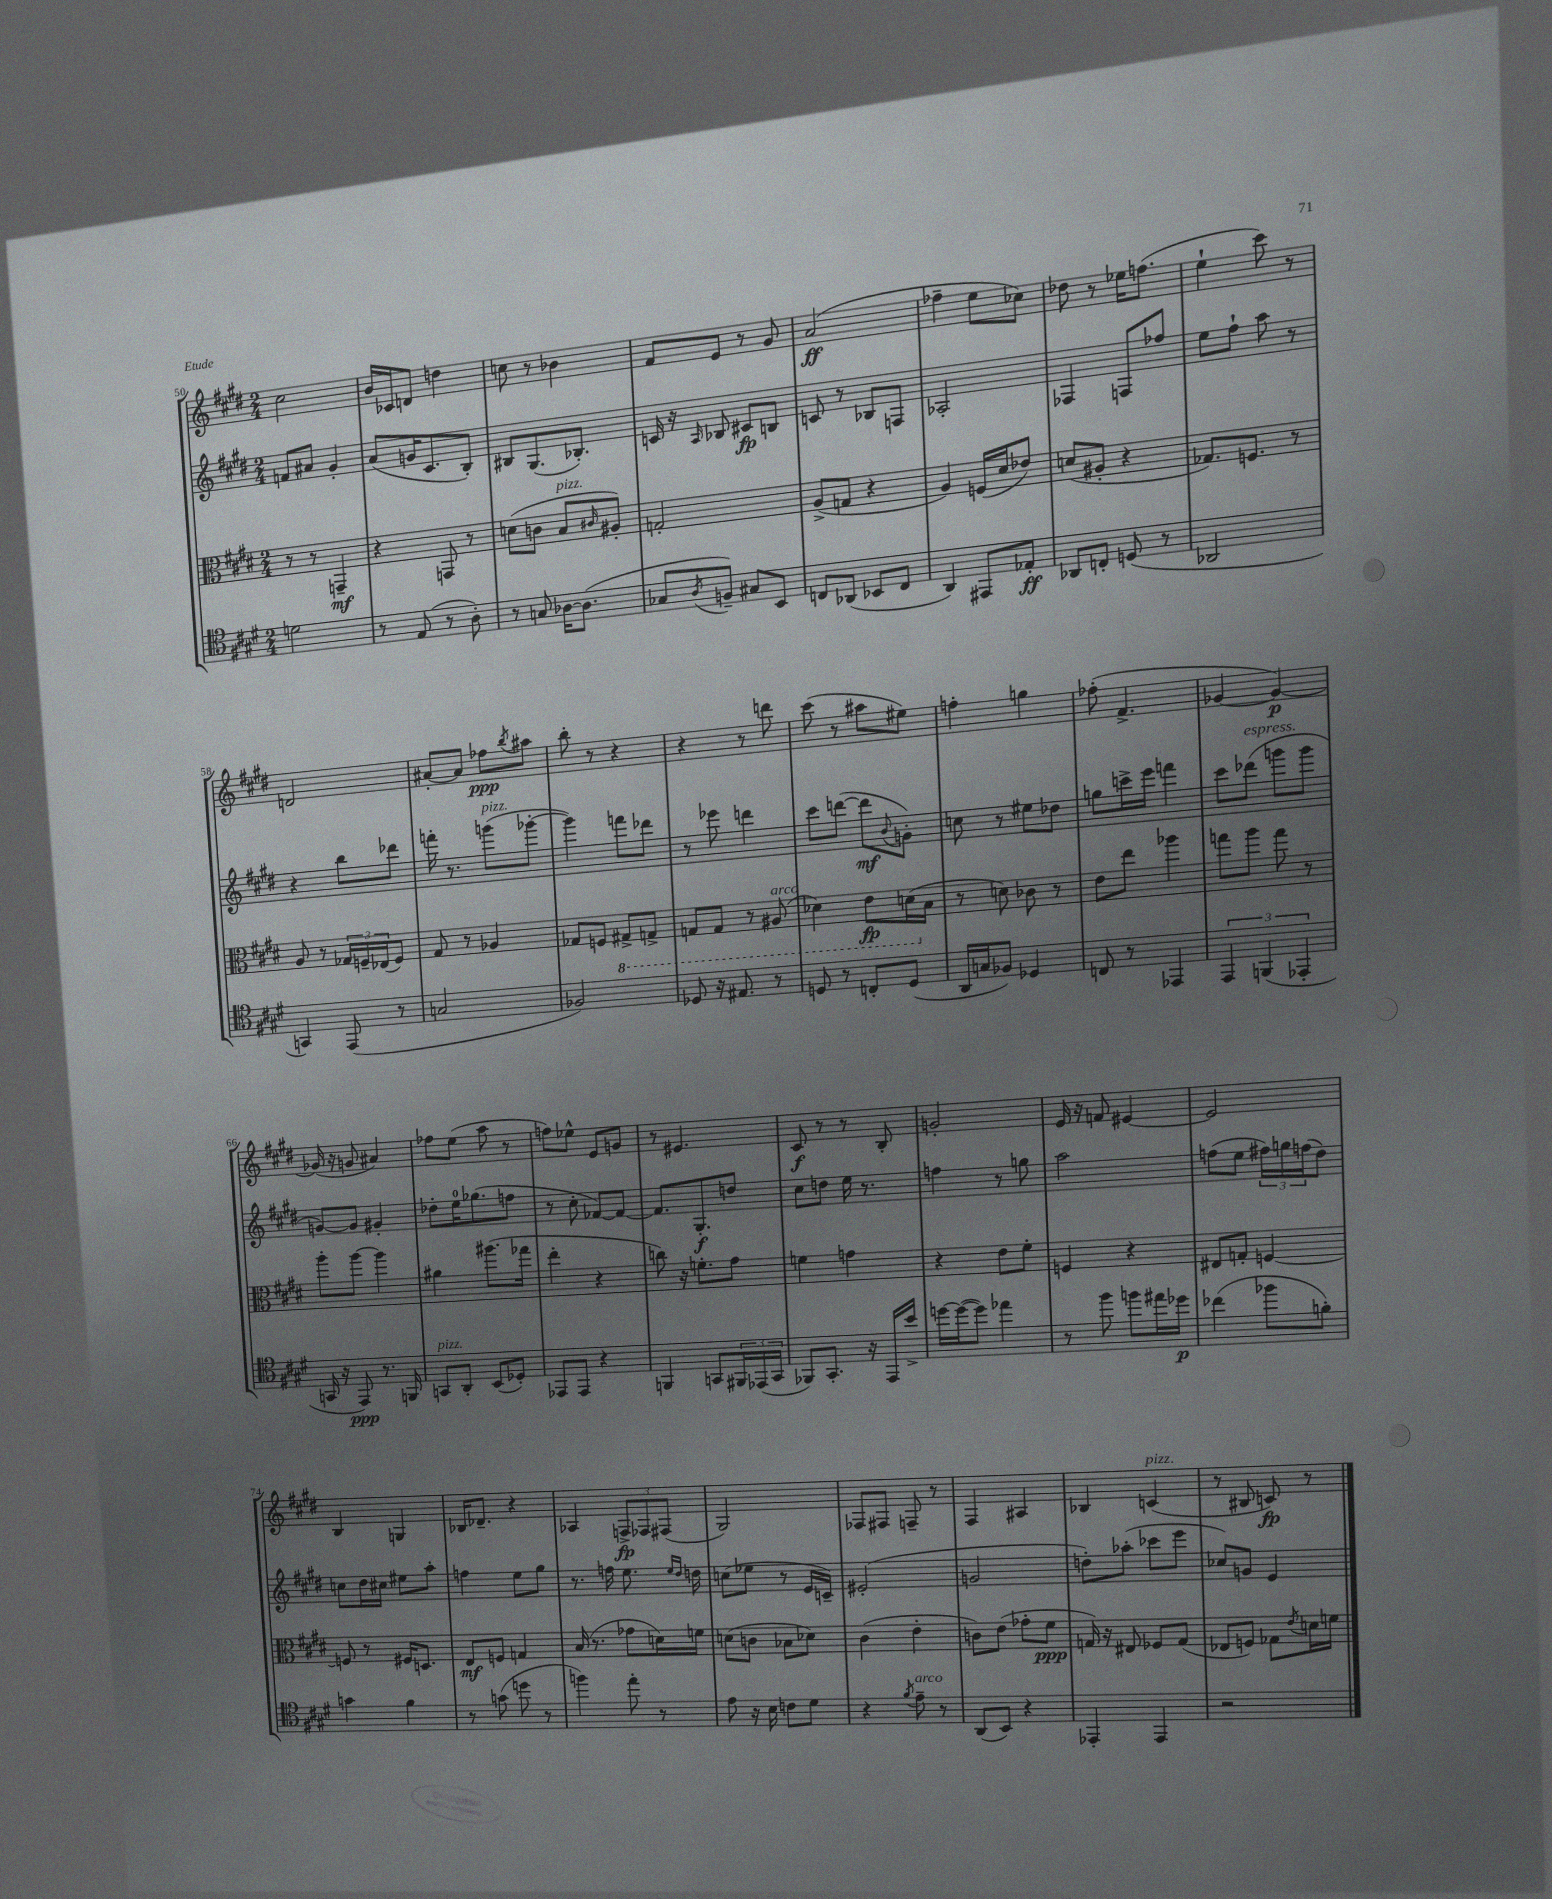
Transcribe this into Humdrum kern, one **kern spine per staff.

**kern	**kern	**kern	**kern
*staff4	*staff3	*staff2	*staff1
*clefC4	*clefC3	*clefG2	*clefG2
*k[f#c#g#d#]	*k[f#c#g#d#]	*k[f#c#g#d#]	*k[f#c#g#d#]
*M2/4	*M2/4	*M2/4	*M2/4
2d\	8r	8f/L	2cc#\
.	8r	8a#/J	.
.	4GG~/	4g#'/	.
=	=	=	=
8r	4r	(8a/L	16b/LL
.	.	.	16c-/J
(8E/	.	16g/K	8d/J
.	.	8.c#/	.
8r	8GG/	.	4dd\
8A'\)	8r	8B'/J)	.
=	=	=	=
8r	(8d\L	8B#/L	8cc\
8G/	8c\J	(8.G#/	8r
[16A-\LK	8B/L	.	4b-\
(8.A-\]J	.	8.B-'/J)	.
.	16qqc#/	.	.
.	8A#'/J)	.	.
=	=	=	=
8G-/L	2G'/	16c/	8f#/L
.	.	16r	.
8qA/	.	16qqA/	.
8F~/J)	.	8B-/	8e/J
8G#/L	.	8c#/L	8r
8BB/J	.	8B/J	8g#/
=	=	=	=
8C/L	(8A^/L	8c/	(2a/
(8AA-/J	8G/J	8r	.
8BB-/L	4r	8B-/L	.
8C/J	.	8F/J	.
=	=	=	=
4AA/)	4A/)	2A-'/	4ff-~\
8EE#/L	(16F/LL	.	8ee\L
.	16d#/J	.	.
8E-'/J	8e-/J)	.	8cc-\J)
=	=	=	=
8AA-/L	(8d/L	4F-/	8dd-\
8C'/J	8A#'/J	.	8r
(8D/	4r	8F/L	16ee-\LK
.	.	.	(8.ff\J
8r	.	8ff-/J	.
=	=	=	=
2AA-/	8.G-/L)	8ee\L	4ee`\
.	.	8ff#`\J	.
.	8.F/J	.	.
.	.	8aa\	8ccc#\)
.	8r	8r	8r
=	=	=	=
4GG/)	8A/	4r	2d/
.	8r	.	.
(8EE/	24G-/LL	8bb\L	.
.	24F~/	.	.
.	(24E-/J	.	.
8r	8F/J)	8ddd-\J	.
=	=	=	=
2G/	8G#/	16fff'\	[8a#'/L
.	.	8.r	.
.	8r	.	8a#/]J
.	4A-/	(8ggg\L	8ff-\L
.	.	.	8qbb/
.	.	[8ggg-'\J	8aa#\J
=	=	=	=
2F-/)	8G-/L	4ggg-\])	8bb'\
.	8F/J	.	8r
.	8GG#^/L	8fff\L	4r
.	8GG^/J	8ddd-\J	.
=	=	=	=
8D-/	8GG/L	8r	4r
16r	8GG/J	8eee-\	.
8.E#/	.	.	.
.	8r	4ddd\	8r
8r	(8AA#/	.	8ddd\
=	=	=	=
8D/	4D-\)	8ccc#\L	(8ccc#\
8r	.	([8ddd\J	8r
8C'/L	8E\L	8ddd\]L	8aa#\L
.	.	8qqb/	.
(8D/J	(16D\L	8g'\J)	8ee#\J)
.	16B\JJ	.	.
=	=	=	=
16AA/LL	8r	8cc\	4ff'\
16G/J	.	.	.
8F-/J)	8d\)	8r	.
4D-/	8c-\	8ee#\L	4gg\
.	8r	8dd-\J	.
=	=	=	=
8C/	8e\L	8gg\L	(8ff-'\
8r	8ee\J	16ccc^\L	4.f#^/
.	.	16eee\JJ	.
4EE-/	4aa-\	4fff\	.
=	=	=	=
6EE/	8gg\L	8ccc#\L	[4g-/
.	8aa\J	(8ddd-\J	.
(6FF/	.	.	.
.	8gg\	8ggg\L	4g-/_)
6EE-'/	.	.	.
.	8r	8ggg\J	.
=	=	=	=
16GG/	8aa'\L	[8g/L)	(16g-/]
16r	.	.	16r
8EE/)	[8aa\J	8g/]J	8g/
8.r	4aa\]	4g#'/	4a#/)
16FF/	.	.	.
=	=	=	=
8GG/L	4a#\	8dd-'\L	8ff-\L
8AA'/J	.	16ee\K	(8ee\J
.	.	(8.gg-\	.
(8BB/L	(8.aa#\L	.	8aa\
8D-'/J)	.	8ff\J	8r
.	16gg-\Jk	.	.
=	=	=	=
8EE-/L	4ee'\	8r	8ff\L)
8EE-/J	.	8cc#'\	8ee-^^\J
4r	4r	[8f-/L)	8e/L
.	.	8f-/_J	8g/J
=	=	=	=
4FF/	8cc\)	8.f-/]L	8r
.	16r	.	4.e#/
.	8.f'\L	8.G#'/	.
8GG/L	.	.	.
24FF#/L	8g#\J	8dd/J	.
(24EE-/	.	.	.
24GG/JJ	.	.	.
=	=	=	=
8FF-/L)	4f\	8cc#\L	8c#/
8.GG#'/J	.	8dd\J	8r
.	4g\	16ee\	8r
16r	.	8.r	.
16EE/LL	.	.	8B'/
16b^/JJ	.	.	.
=	=	=	=
[16dd\LL	4r	4ff\	2g'/
(16dd\_J	.	.	.
8dd\]J)	.	.	.
4ee-\	8e\L	8r	.
.	8f#'\J	8gg\	.
=	=	=	=
8r	4F/	2aa\	16e/
.	.	.	16r
8ff#\	.	.	8f/
8ff\L	4r	.	[4e#/
16ee#\L	.	.	.
16dd-\JJ	.	.	.
=	=	=	=
(4cc-\	8E#/L	(8ff\L	2e#/]
.	8G'/J	8ee\J	.
8ff-\L	[4F/	24ff#\LL)	.
.	.	24gg\	.
.	.	(24ff\J	.
8f'\J)	.	8dd#\J)	.
=	=	=	=
4g\	8F/]	8cc\L	4B/
.	8r	16dd#\L	.
.	.	16cc#\JJ	.
4f#\	16F#/LK	8ee#\L	4G/
.	8.D/J	.	.
.	.	8aa'\J	.
=	=	=	=
8r	8E/L	4ff\	16B-/LK
.	.	.	8.d-~/J
(8g\	8F/J	.	.
8dd\	4G/	8ee\L	4r
8r	.	8gg#\J	.
=	=	=	=
4ff\)	(16B/	8.r	4A-/
.	8.r	.	.
.	.	16ff\	.
8ee'\	8g-\L	8.ee\	12F^/L
.	.	.	12F-/
8r	16d\L)	.	.
.	.	.	(12F#/J
.	.	16qqee/LL	.
.	.	16qqdd#/JJ	.
.	16f\JJ	16dd\	.
=	=	=	=
8e\	(8d\L	(8cc\L	2G#/)
16r	8c\J	8ee-\J	.
16B\	.	.	.
8c\L	8B-\L	8r	.
8d#\J	8d-\J)	16e/LL	.
.	.	16c~/JJ)	.
=	=	=	=
4r	(4c#\	(2e#'/	8F-/L
.	.	.	8F#/J
8qf#/	.	.	.
8e~\	4e'\	.	8F~/
8r	.	.	8r
=	=	=	=
(8AA/L	8c\L)	2g/	4F#/
8BB/J)	(8e\J	.	.
4r	8g-'\L	.	4A#/
.	8f#\J	.	.
=	=	=	=
4EE-'/	16G/)	8dd'\L)	4B-/
.	16r	.	.
.	8E#/	(8aa-'\J	.
4EE-/	8F-/L	8ccc-\L	(4c/
.	(8G/J	8eee\J	.
=	=	=	=
2r	8E-/L	8cc-/L)	8r
.	8F/J)	8g/J	8B#/
.	8G-\L	4e/	8c/)
.	8qe/	.	.
.	16d\L	.	8r
.	16f\JJ	.	.
==	==	==	==
*-	*-	*-	*-
